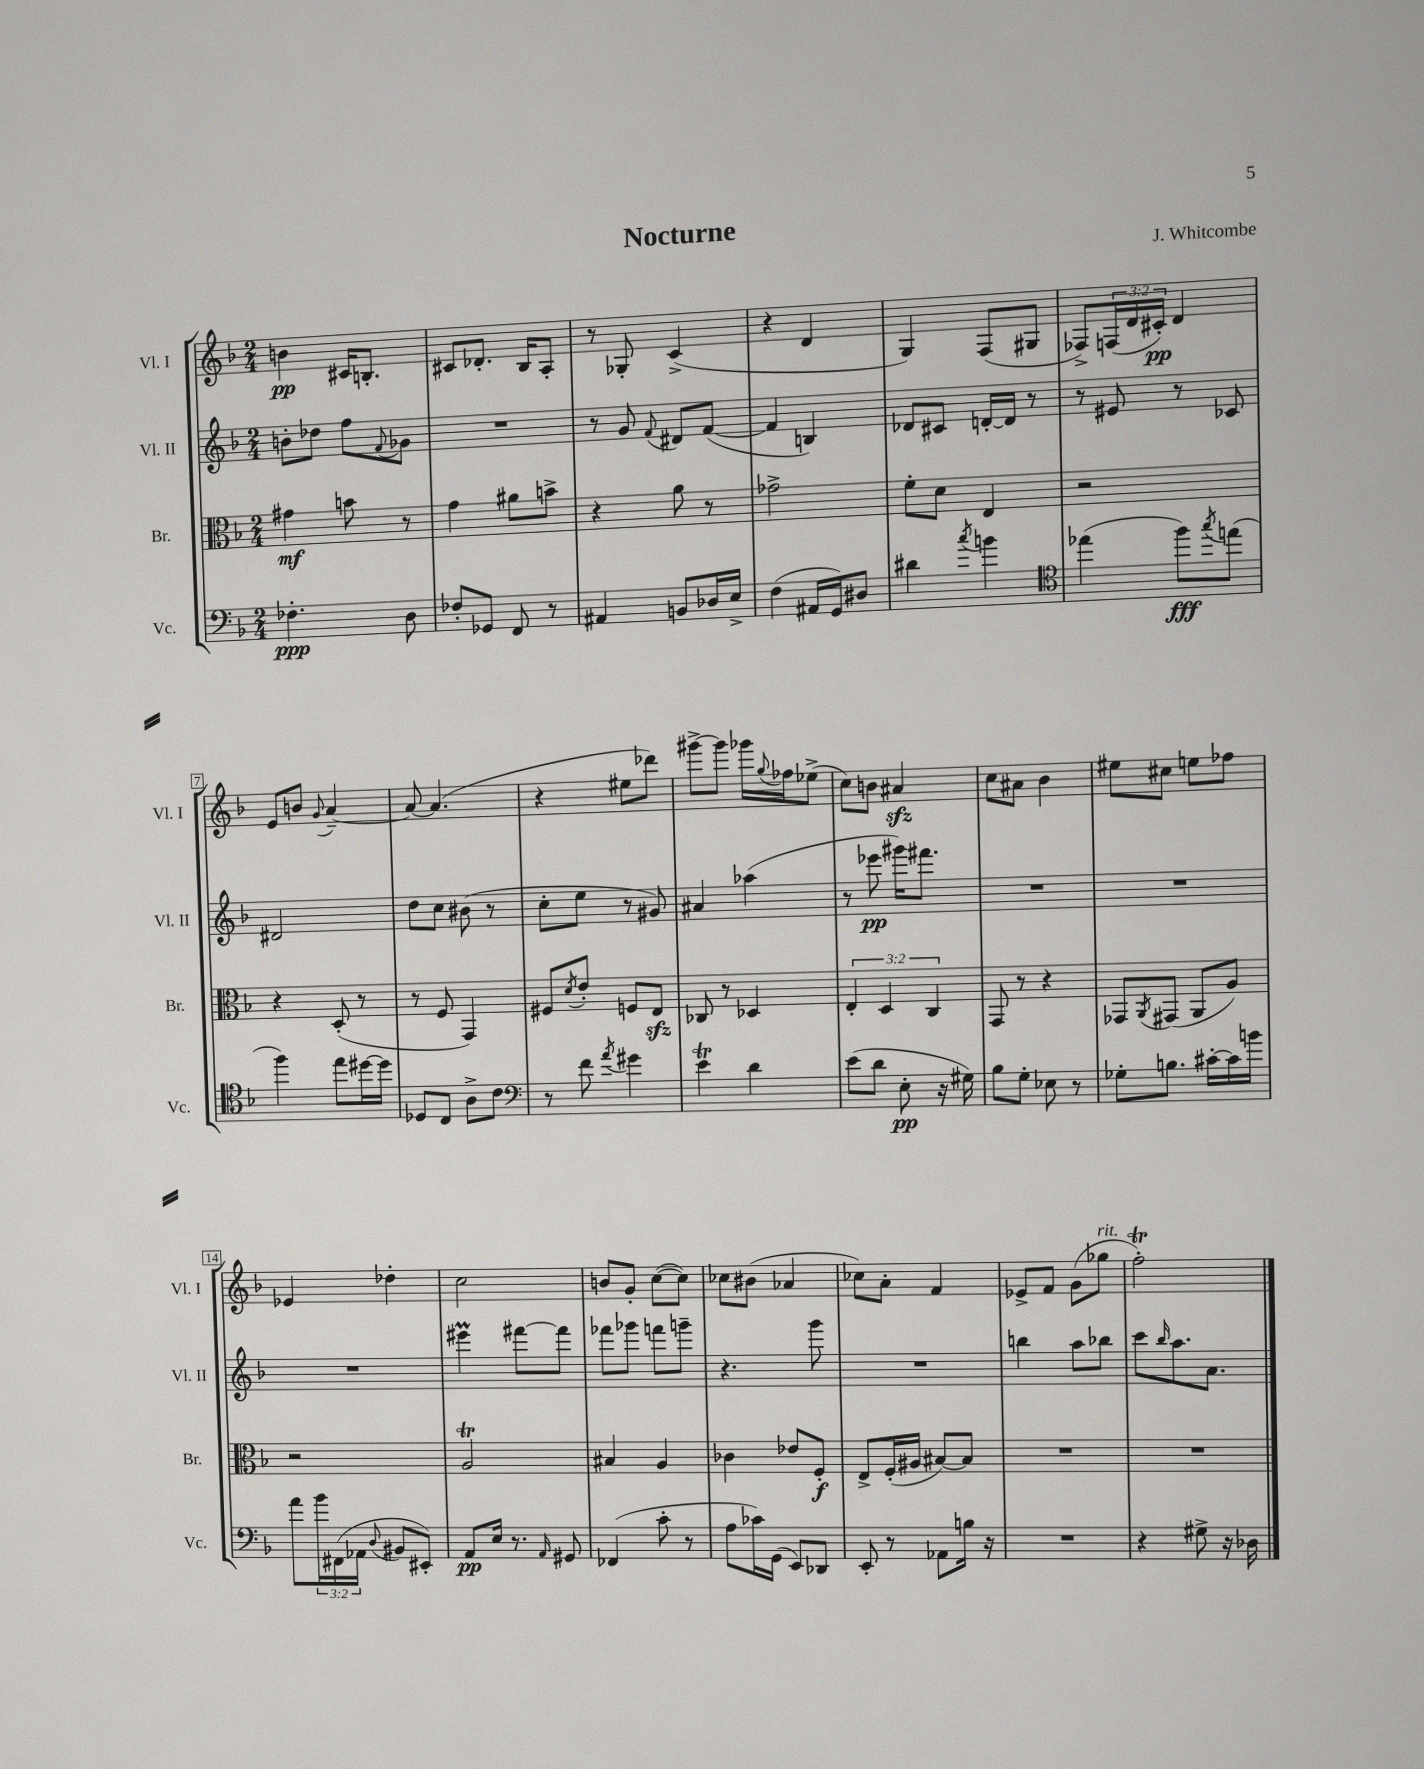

**kern	**kern	**kern	**kern
*staff4	*staff3	*staff2	*staff1
*clefF4	*clefC3	*clefG2	*clefG2
*k[b-]	*k[b-]	*k[b-]	*k[b-]
*M2/4	*M2/4	*M2/4	*M2/4
4.F-'\	4g#\	8b'\L	4b\
.	.	8dd-\J	.
.	8b\	8ff\L	16c#/LK
.	.	.	8.B'/J
.	.	8qqf/	.
8D\	8r	8g-\J	.
=	=	=	=
8F-'/L	4g\	2r	8c#/L
8GG-/J	.	.	8.d-'/J
8FF/	8a#\L	.	.
.	.	.	16B-/LK
8r	8b^\J	.	8A'/J
=	=	=	=
4AA#/	4r	8r	8r
.	.	8g/	8G-'/
.	.	8qqf/	.
8BB/L	8a\	8d#/L	(4c^/
16D-/L	8r	([8f/J	.
16E^/JJ	.	.	.
=	=	=	=
(4F\	2g-^\	4f/]	4r
16AA#/LL	.	4B/)	4d/
16GG/J)	.	.	.
8D#/J	.	.	.
=	=	=	=
4d#\	8f'\L	8d-/L	4G/)
.	8d\J	8c#/J	.
8qcc/	.	.	.
4b\	4E/	[16d'/LL	(8F/L
.	.	16d/]JJ	.
.	.	8r	8G#/J
=	=	=	=
*clefC4	*	*	*
(4ee-\	2r	8r	8F-^/L)
.	.	8e#/	(24F/L
.	.	.	24d/
.	.	.	24c#'/JJ)
8ff\L)	.	8r	4d/
8qgg/	.	.	.
(8ee\J	.	8c-/	.
=	=	=	=
4ff\)	4r	2d#/	8e/L
.	.	.	8b/J
.	.	.	8qqg/
8ee\L	(8D'/	.	[4a~/
[16dd#\L	8r	.	.
16dd#\]JJ	.	.	.
=	=	=	=
8D-/L	8r	8dd\L	8a/_
8C/J	8F/	8cc\J	(4.a/]
8A^\L	4GG/)	(8b#\	.
8c\J	.	8r	.
=	=	=	=
*clefF4	*	*	*
8r	8F#/L	8cc'\L	4r
.	8qd/	.	.
8f\	8e'/J	8ee\J	.
8qa/	.	.	.
4g#\	8F/L	8r	8ee#\L
.	8E/J	8g#/)	8ddd-\J)
=	=	=	=
4e\	8C-/	4a#/	[8ggg#^\L
.	8r	.	8ggg#\]J
4d\	4D-/	(4aa-\	16ggg-\LL
.	.	.	8qqgg/
.	.	.	16ff-\J
.	.	.	(8ee-^\J
=	=	=	=
(8e\L	6E'/	8r	8cc\L)
8d\J	.	8eee-\	8b\J
.	6D/	.	.
8E'\	.	16ggg#\LK)	4a#/
.	.	8.fff#\J	.
.	6C/	.	.
16r	.	.	.
16G#\)	.	.	.
=	=	=	=
8B-\L	8GG/	2r	8cc\L
8G'\J	8r	.	8a#\J
8E-\	4r	.	4b-\
8r	.	.	.
=	=	=	=
8G-'\L	8GG-/L	2r	8ee#\L
.	8qAA/	.	.
8.B\J	(8GG#/J	.	8cc#\J
.	8AA/L	.	8ee\L
[16c#'\LL	.	.	.
16c#\]	8A/J)	.	8ff-\J
16b\JJ	.	.	.
=	=	=	=
8a\L	2r	2r	4e-/
24b-\L	.	.	.
(24FF#\	.	.	.
24AA-\JJ	.	.	.
8qqD/	.	.	.
8BB#/L	.	.	4dd-'\
8EE#'/J)	.	.	.
=	=	=	=
8AA/L	2A/	4eee#\	2cc\
16E/Jk	.	.	.
8.r	.	.	.
.	.	[8fff#\L	.
16qqAA/	.	.	.
8GG#/	.	8fff#\]J	.
=	=	=	=
(4FF-/	4B#/	8fff-\L	8b/L
.	.	8ggg-\J	8g'/J
8c'\	4A/	8fff\L	([8cc\L
8r	.	8ggg~\J	8cc\]J)
=	=	=	=
8A\L	4c-\	4.r	8cc-\L
16c-\L)	.	.	(8b#\J
(16GG\JJ	.	.	.
8EE/L)	8e-/L	.	4a-/
8DD-/J	8F'/J	8ggg\	.
=	=	=	=
8EE'/	8E^/L	2r	8cc-\L)
8r	(16F'/L	.	8a'\J
.	16A#/JJ	.	.
8AA-\L	[8B#/L)	.	4f/
16B\Jk	8B#/]J	.	.
16r	.	.	.
=	=	=	=
2r	2r	4bb\	8e-^/L
.	.	.	8f/J
.	.	8aa\L	(8g\L
.	.	8bb-\J	8gg-\J
=	=	=	=
4r	2r	8ccc\L	2ff'\)
.	.	16qqbb-/	.
.	.	8.aa\	.
8G#^\	.	.	.
.	.	8.a\J	.
16r	.	.	.
16D-\	.	.	.
==	==	==	==
*-	*-	*-	*-
